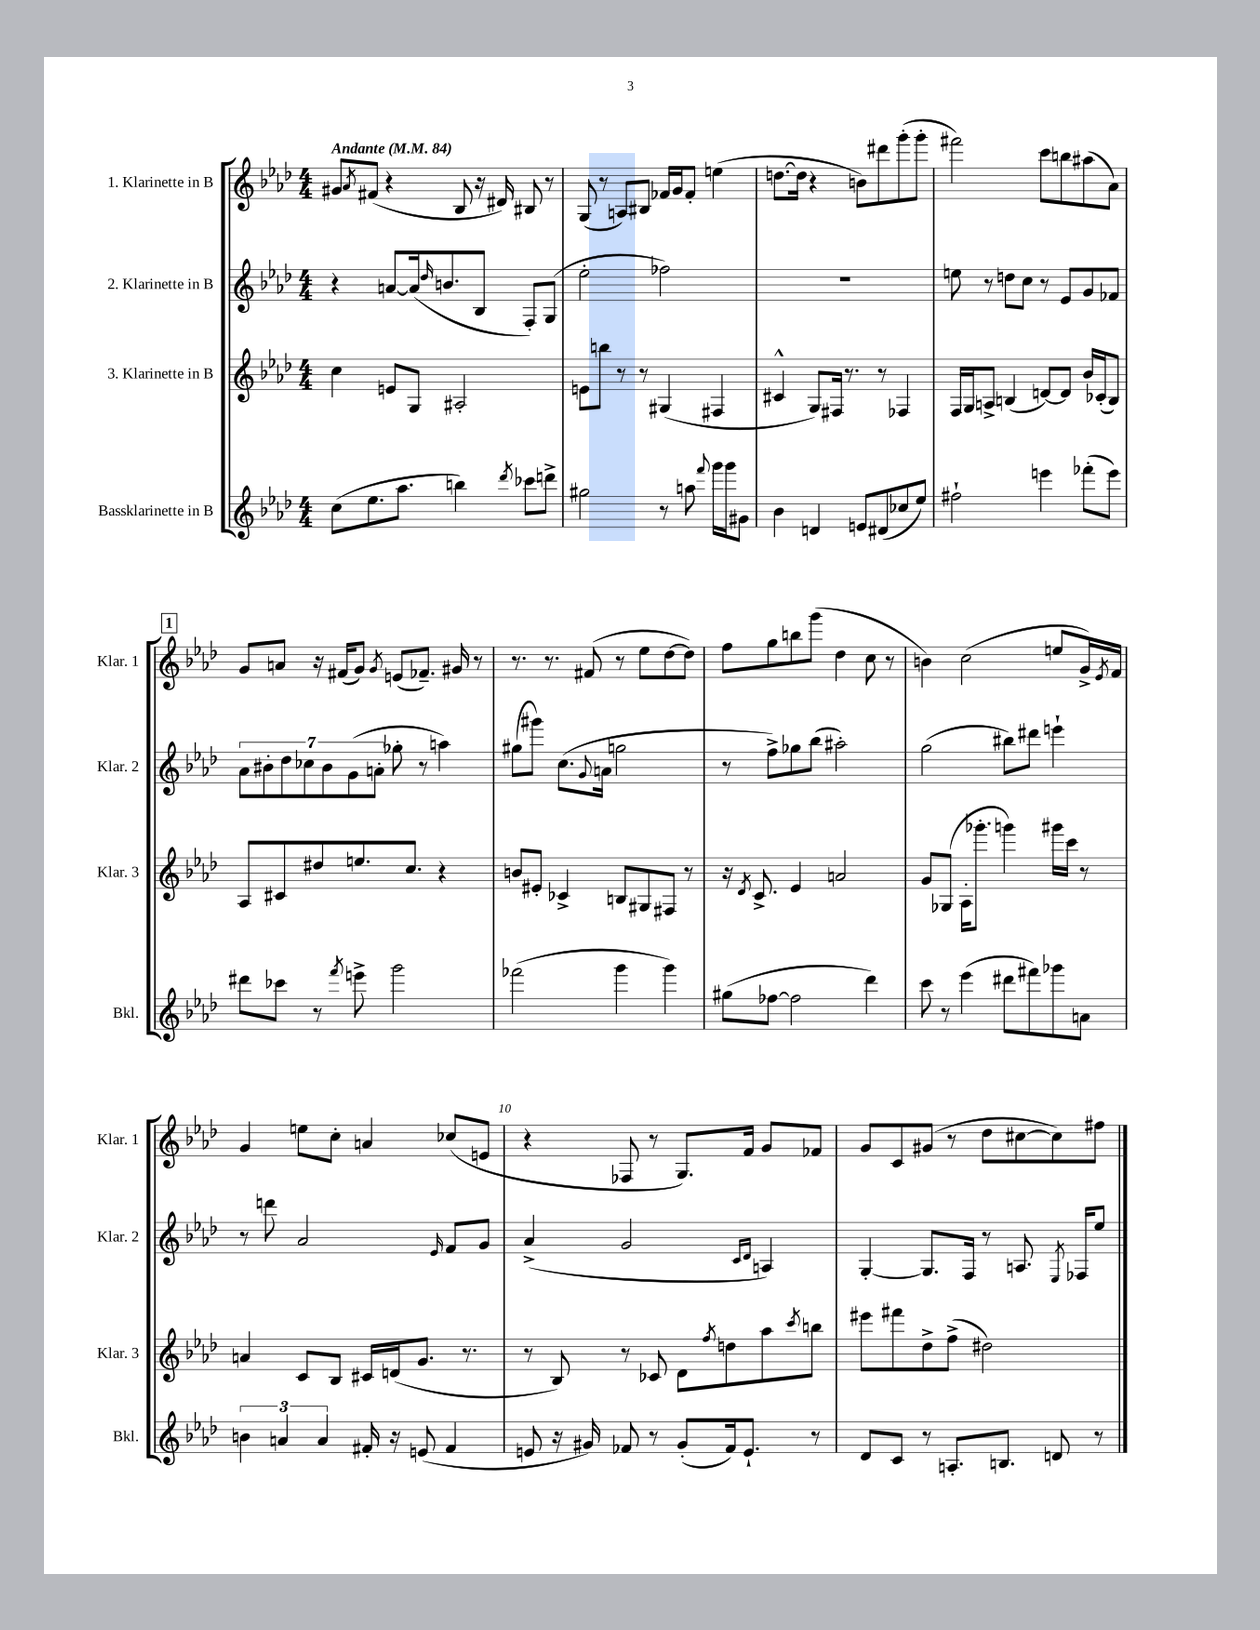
<<
\new StaffGroup <<
\new Staff = "s0" \with { instrumentName = "1. Klarinette in B" shortInstrumentName = "Klar. 1" } {
    \clef treble \key aes \major \numericTimeSignature \time 4/4 \tempo "Andante" 4 = 84
    gis'8 \acciaccatura { aes'8 } fis'8( r4 bes8 r16 dis'16) bis8 r8 |
    g8( r8 a8) bis8 fes'16 g'16 fes'8-. e''4( |
    d''8.~ d''16 r4 b'8) dis'''8 g'''8-.( g'''8-. |
    fis'''2) c'''8 b''8 ais''8( aes'8) |
    \mark \markup { \box "1" } g'8 a'8 r16 fis'16( g'8) \acciaccatura { g'8 } e'8( fes'8.--) gis'16 r8 |
    r8. r8. fis'8( r8 ees''8 des''8~ des''8) |
    f''8 g''8 b''8 g'''8( des''4 c''8 r8 |
    b'4) c''2( e''8 g'16->) \acciaccatura { ees'8 } f'16 |
    g'4 e''8 c''8-. a'4 ces''8( e'8 |
    r4 fes8 r8 g8.) f'16 g'8 fes'8 |
    g'8 c'8 gis'8( r8 des''8 cis''8~ cis''8) fis''8 \bar "|." |
}
\new Staff = "s1" \with { instrumentName = "2. Klarinette in B" shortInstrumentName = "Klar. 2" } {
    \clef treble \key aes \major \numericTimeSignature \time 4/4
    r4 a'8~ a'16( \grace { des''16 } b'8. bes8 f8-.) g8( |
    ees''2-. fes''2) |
    R1 |
    e''8 r8 d''8 c''8 r8 ees'8 g'8 fes'8 |
    \mark \markup { \box "1" } \tuplet 7/4 { aes'8 bis'8-. des''8 ces''8 bis'8 g'8( a'8-. } ges''8-. r8 a''4) |
    gis''8( gis'''8) c''8.( \appoggiatura { g'8 } a'16 g''2 |
    r8 f''8->) ges''8 bes''8( ais''2-.) |
    g''2( bis''8) dis'''8 e'''4-! |
    r8 d'''8 aes'2 \grace { ees'16 } f'8 g'8 |
    aes'4->( g'2 \grace { c'16 des'16 } a4) |
    g4~-. g8. f16 r8 a8. \acciaccatura { ees8 } fes16 ees''8 \bar "|." |
}
\new Staff = "s2" \with { instrumentName = "3. Klarinette in B" shortInstrumentName = "Klar. 3" } {
    \clef treble \key aes \major \numericTimeSignature \time 4/4
    c''4 e'8 g8 ais2-. |
    e'8 b''8 r8 r8 gis4( fis4 |
    cis'4-^ g8) fis16 r8. r8 fes4 |
    f16 g16 a8-> b4( d'8~) d'8 bes'16 ces'16-.( b8) |
    \mark \markup { \box "1" } aes8 cis'8 dis''8 e''8. c''8. r4 |
    b'8 eis'8-. ces'4-> b8 gis8 fis8 r8 |
    r16 \acciaccatura { des'8 } c'8.-> ees'4 a'2 |
    g'8 ges8( aes16-. ges'''8.-. g'''4) gis'''16 c'''16 r8 |
    a'4 c'8 bes8 cis'16 d'16( g'8. r8. |
    r8 bes8) r8 ces'8 des'8 \acciaccatura { f''8 } d''8 aes''8 \acciaccatura { c'''8 } b''8 |
    eis'''8 fis'''8 des''8-> f''8->( dis''2) \bar "|." |
}
\new Staff = "s3" \with { instrumentName = "Bassklarinette in B" shortInstrumentName = "Bkl." } {
    \clef treble \key aes \major \numericTimeSignature \time 4/4
    c''8( ees''8. aes''8. b''4) \acciaccatura { des'''8 } ces'''8 d'''8-> |
    gis''2 r8 a''8 \appoggiatura { f'''8 } g'''16 g'''16 gis'8 |
    bes'4 d'4 e'8 dis'8( ces''8 ees''8) |
    fis''2-! e'''4 fes'''8-.( e'''8) |
    \mark \markup { \box "1" } dis'''8 ces'''8 r8 \acciaccatura { f'''8 } e'''8-> g'''2 |
    fes'''2( g'''4 g'''4) |
    gis''8( fes''8~ fes''2 des'''4) |
    c'''8 r8 ees'''4( dis'''8 fis'''8) ges'''8 a'8 |
    \tuplet 3/2 { b'4 a'4 a'4 } fis'16-. r16 e'8( fis'4 |
    e'8 r16 gis'16) fes'8 r8 gis'8-.( fes'16) e'8.-! r8 |
    des'8 c'8 r8 a8.-. b8. d'8 r8 \bar "|." |
}
>>
>>
\layout { \context { \Score \override BarNumber.break-visibility = ##(#f #t #t) barNumberVisibility = #(every-nth-bar-number-visible 5) } }
